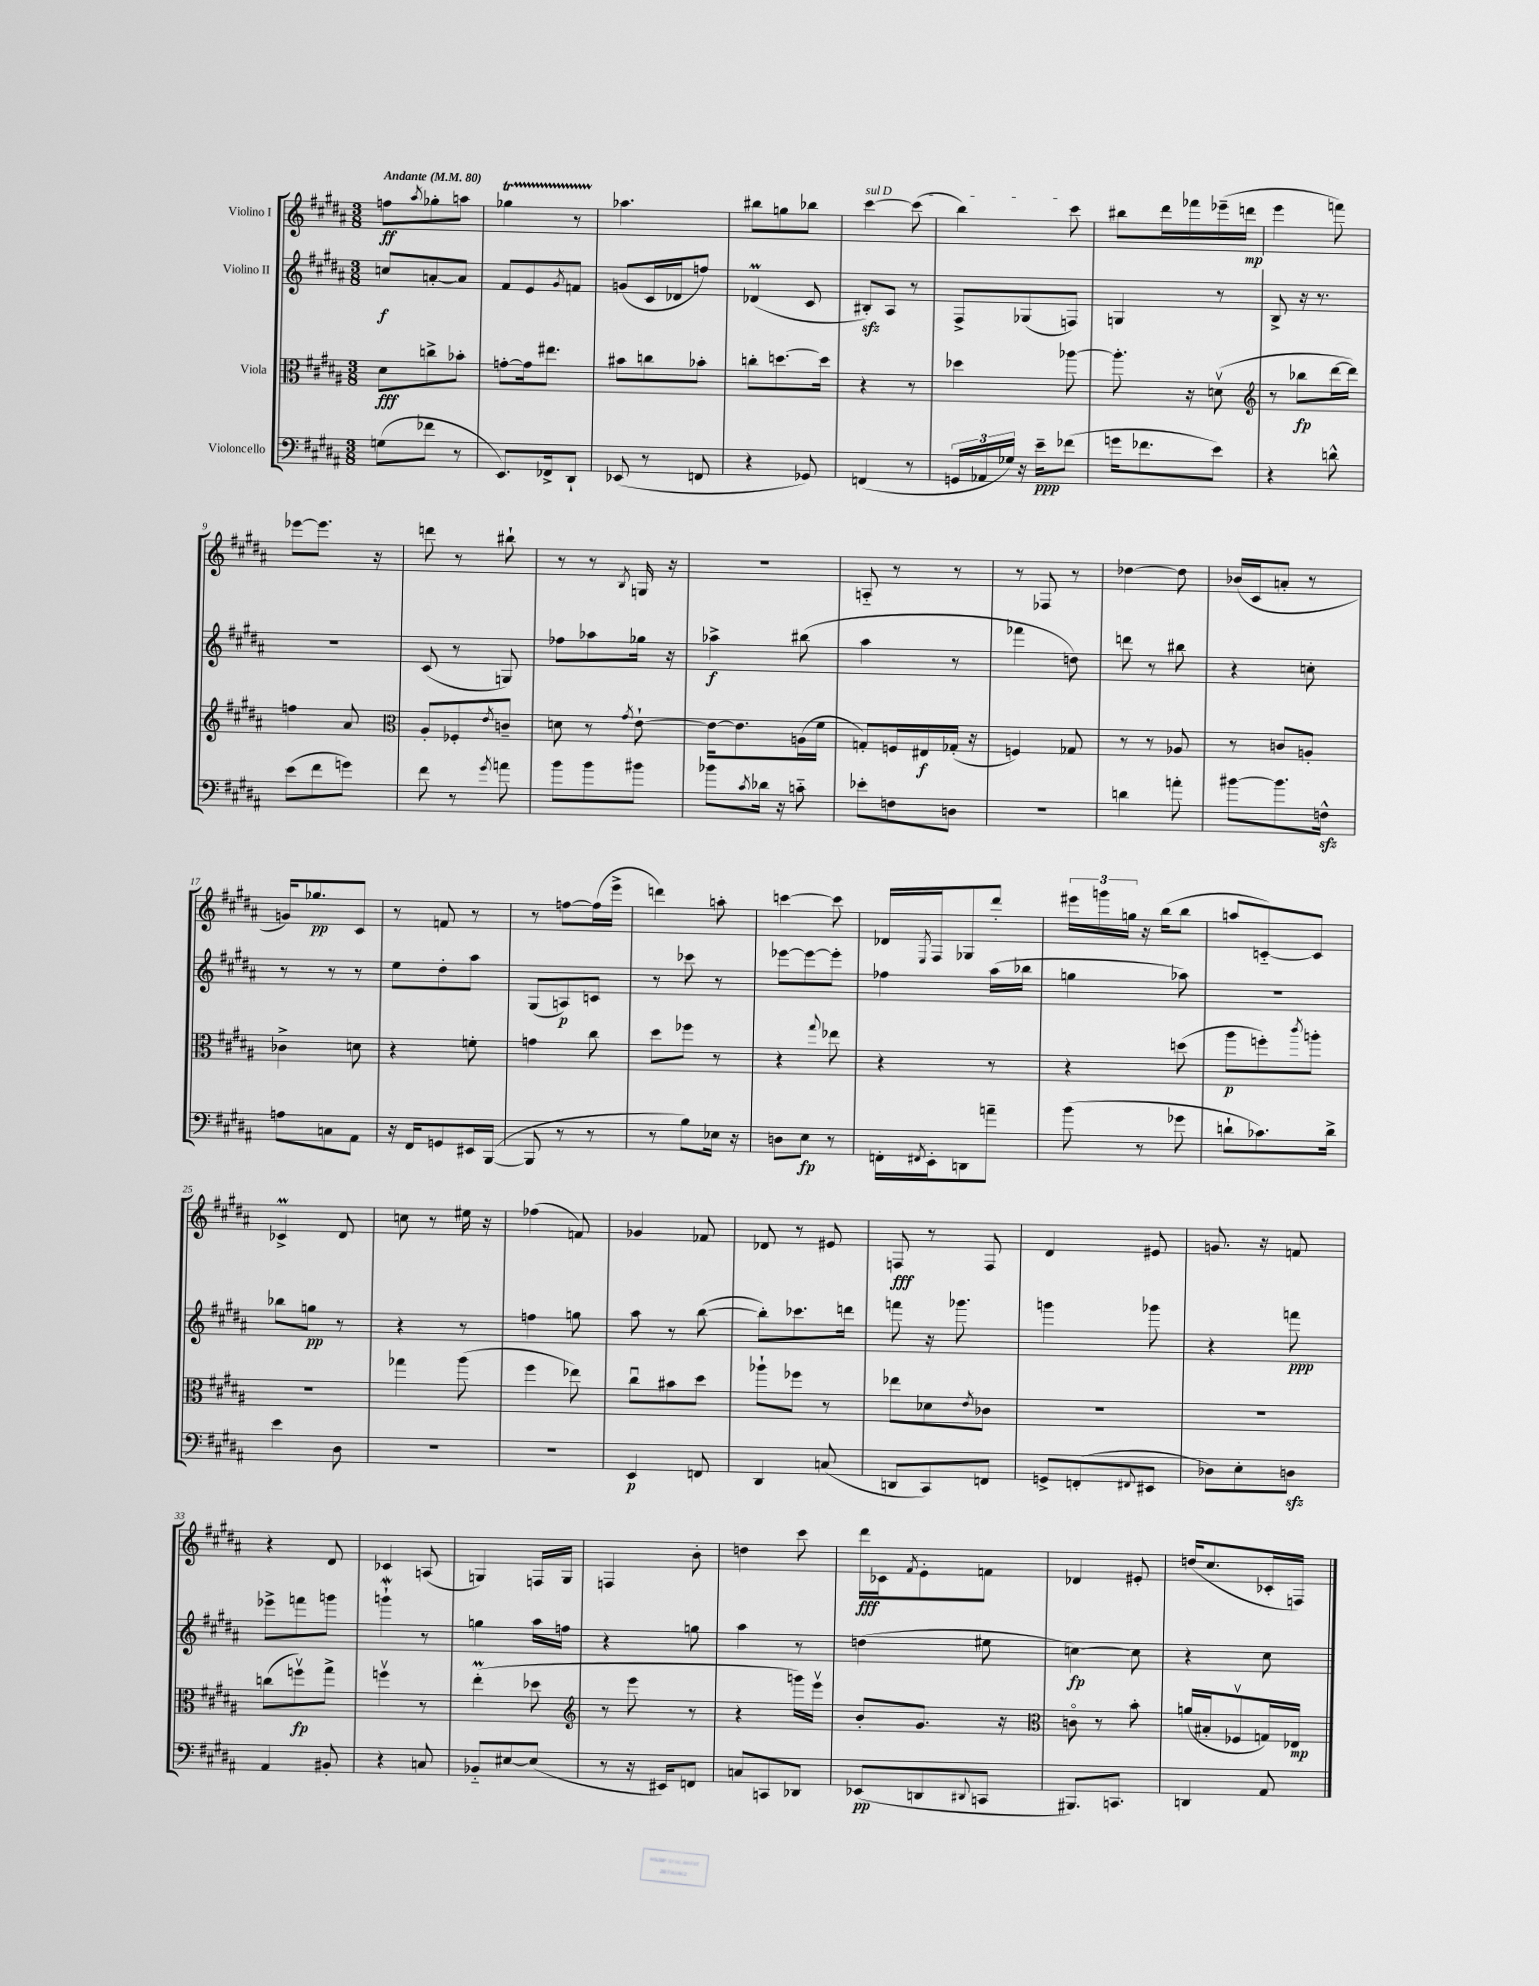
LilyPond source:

<<
\new StaffGroup <<
\new Staff = "s0" \with { instrumentName = "Violino I" } {
    \clef treble \key b \major \numericTimeSignature \time 3/8 \tempo "Andante" 4 = 80
    f''8\ff \acciaccatura { ais''8 } ges''8-. a''8 |
    ges''4\startTrillSpan r8 |
    aes''4.\stopTrillSpan |
    bis''8 g''8 bes''8 |
    \once \override TextSpanner.bound-details.left.text = \markup { \italic "sul D" } cis'''4~\startTextSpan cis'''8( |
    b''4) cis'''8\stopTextSpan |
    bis''8 dis'''16 fes'''16 ees'''16--( d'''16\mp |
    e'''4 f'''8) |
    ees'''8~ ees'''8. r16 |
    d'''8 r8 bis''8-! |
    r8 r8 \acciaccatura { b8 } g16 r16 |
    R4. |
    a8-_ r8 r8 |
    r8 fes8 r8 |
    des''4~ des''8 |
    bes'16( cis'16 a'8-. r8 |
    g'16) ges''8.\pp cis'8 |
    r8 f'8 r8 |
    r8 f''8~ f''16( e'''16-> |
    d'''4) a''8-. |
    c'''4~ c'''8 |
    des'16 \acciaccatura { e8 } fis16 ges8 dis'''8-. |
    \tuplet 3/2 { eis'''16 g'''16 g''16 } r16 b''16( b''8 |
    a''8 c'8~-_) c'8 |
    ces'4->\prall dis'8 |
    c''8 r8 eis''16 r16 |
    fes''4( f'8) |
    ges'4 fes'8 |
    des'8 r8 eis'8 |
    f8\fff r8 f8 |
    dis'4 eis'8 |
    g'8. r16 f'8 |
    r4 dis'8 |
    ces'4 a8( |
    g4) f16 g16 |
    f4 b'8-. |
    d''4 cis'''8 |
    dis'''16\fff ces'16 \acciaccatura { fis'8 } e'8-. f'8 |
    des'4 eis'8-. |
    d''16( cis''8. ces'16-. f16) \bar "|." |
}
\new Staff = "s1" \with { instrumentName = "Violino II" } {
    \clef treble \key b \major \numericTimeSignature \time 3/8
    c''8\f a'8~-. a'8 |
    fis'8 e'8 \acciaccatura { gis'8 } f'8 |
    g'8( cis'16 des'16 f''8) |
    des'4\prall( cis'8 |
    bis8-.\sfz) ais8 r8 |
    fis8-> ges8( f8) |
    g4 r8 |
    b8-> r16 r8. |
    R4. |
    cis'8( r8 g8) |
    fes''8 aes''8 ges''16 r16 |
    aes''4->\f bis''8( |
    ais''4 r8 |
    fes'''4 d''8) |
    d'''8 r8 bis''8 |
    r4 c''8-. |
    r8 r8 r8 |
    e''8 dis''8-. ais''8 |
    gis8( a8\p) c'8 |
    r8 ces'''8 r8 |
    ees'''8~ ees'''8~ ees'''8-. |
    fes''4 ais''16( bes''16 |
    g''4 aes''8) |
    R4. |
    bes''8 g''8\pp r8 |
    r4 r8 |
    f''4 g''8 |
    ais''8 r8 b''8~( |
    b''8-.) ces'''8. d'''16 |
    f'''8 r16 ges'''8. |
    g'''4 ges'''8 |
    r4 f'''8\ppp |
    ees'''8-> f'''8 g'''8 |
    g'''4-!\mordent r8 |
    g''4 ais''16 f''16 |
    r4 g''8 |
    ais''4 r8 |
    d''4( eis''8 |
    c''4~\fp) c''8 |
    r4 cis''8 \bar "|." |
}
\new Staff = "s2" \with { instrumentName = "Viola" } {
    \clef alto \key b \major \numericTimeSignature \time 3/8
    dis'8\fff c''8-> bes'8-. |
    g'8~-. g'16 eis''8. |
    bis'8 c''8 bes'8-. |
    c''8-. d''8.~ d''16 |
    r4 r8 |
    des''4 aes''8~ |
    aes''8.-. r16 d'8\upbow( |
    \clef treble r8 bes''8\fp dis'''16~ dis'''16) |
    f''4 ais'8 |
    \clef alto ais8-. fes8-. \acciaccatura { e'8 } c'8-- |
    d'8 r8 \acciaccatura { gis'8 } e'8~-! |
    e'16~ e'8. a16( fis'16 |
    g8-.) f16 eis16\f ges16-.( r16 |
    f4) ges8 |
    r8 r8 aes8 |
    r8 c'8 a8-. |
    ces'4-> d'8 |
    r4 f'8-. |
    g'4 cis''8 |
    dis''8 fes''8 r8 |
    r4 \appoggiatura { gis''8 } ees''8 |
    r4 r8 |
    r4 d''8( |
    ais''8\p f''8-.) \acciaccatura { cis'''8 } a''8-. |
    R4. |
    ges''4 ais''8( |
    fis''4 ees''8) |
    cis''8\downbow bis'8 dis''8 |
    aes''8-! fes''8 r8 |
    ees''8 des'8 \acciaccatura { e'8 } ces'8 |
    R4. |
    R4. |
    c''8( f''8\upbow\fp) gis''8-> |
    f''4\upbow r8 |
    e''4-.\prall( des''8 |
    \clef treble r8 e'''8 r8 |
    r4 g'''16) e'''16\upbow |
    b'8-. gis'8. r16 |
    \clef alto c'8\flageolet r8 b'8-. |
    a'16( bis16-. fes8\upbow g16) ees16\mp \bar "|." |
}
\new Staff = "s3" \with { instrumentName = "Violoncello" } {
    \clef bass \key b \major \numericTimeSignature \time 3/8
    g8( fes'8 r8 |
    e,8.) fes,16-> dis,8-! |
    ees,8( r8 f,8 |
    r4 ges,8) |
    f,4( r8 |
    \tuplet 3/2 { g,16 aes,16 ges16) } r16 e'16--\ppp fes'8( |
    g'16 fes'8. e'8) |
    r4 d'8-^ |
    e'8( fis'8 g'8) |
    fis'8 r8 \acciaccatura { gis'8 } a'8 |
    b'8 b'8 bis'8 |
    bes'8 \acciaccatura { cis'8 } des'16 r16 c'8-_ |
    ees'8-. f8 d8 |
    R4. |
    d'4 a'8-. |
    bis'8~ bis'8. f16-^\sfz |
    a8 c8 ais,8 |
    r16 fis,16 g,8 eis,16 b,,16~( |
    b,,8 r8 r8 |
    r8 b8) ees16 r16 |
    d8 e8\fp r8 |
    f,16-. \acciaccatura { fis,8 } e,16-. d,8 a'8-- |
    b'8( r8 ges'8 |
    d'8-! ces'8.) d'16-> |
    e'4 dis8 |
    R4. |
    R4. |
    e,4\p f,8 |
    dis,4 c8( |
    d,8 cis,8) f,8 |
    g,8-> f,8-.( \appoggiatura { fis,8 } eis,8 |
    des8) e8-. d8\sfz |
    ais,4 bis,8-. |
    r4 c8 |
    bes,8-_ eis8~ eis8( |
    r8 r16 eis,16) f,8 |
    c8 c,8 des,8 |
    ees,8\pp( d,8 \appoggiatura { dis,8 } c,8 |
    bis,,8.) c,8. |
    d,4 ais,8 \bar "|." |
}
>>
>>
